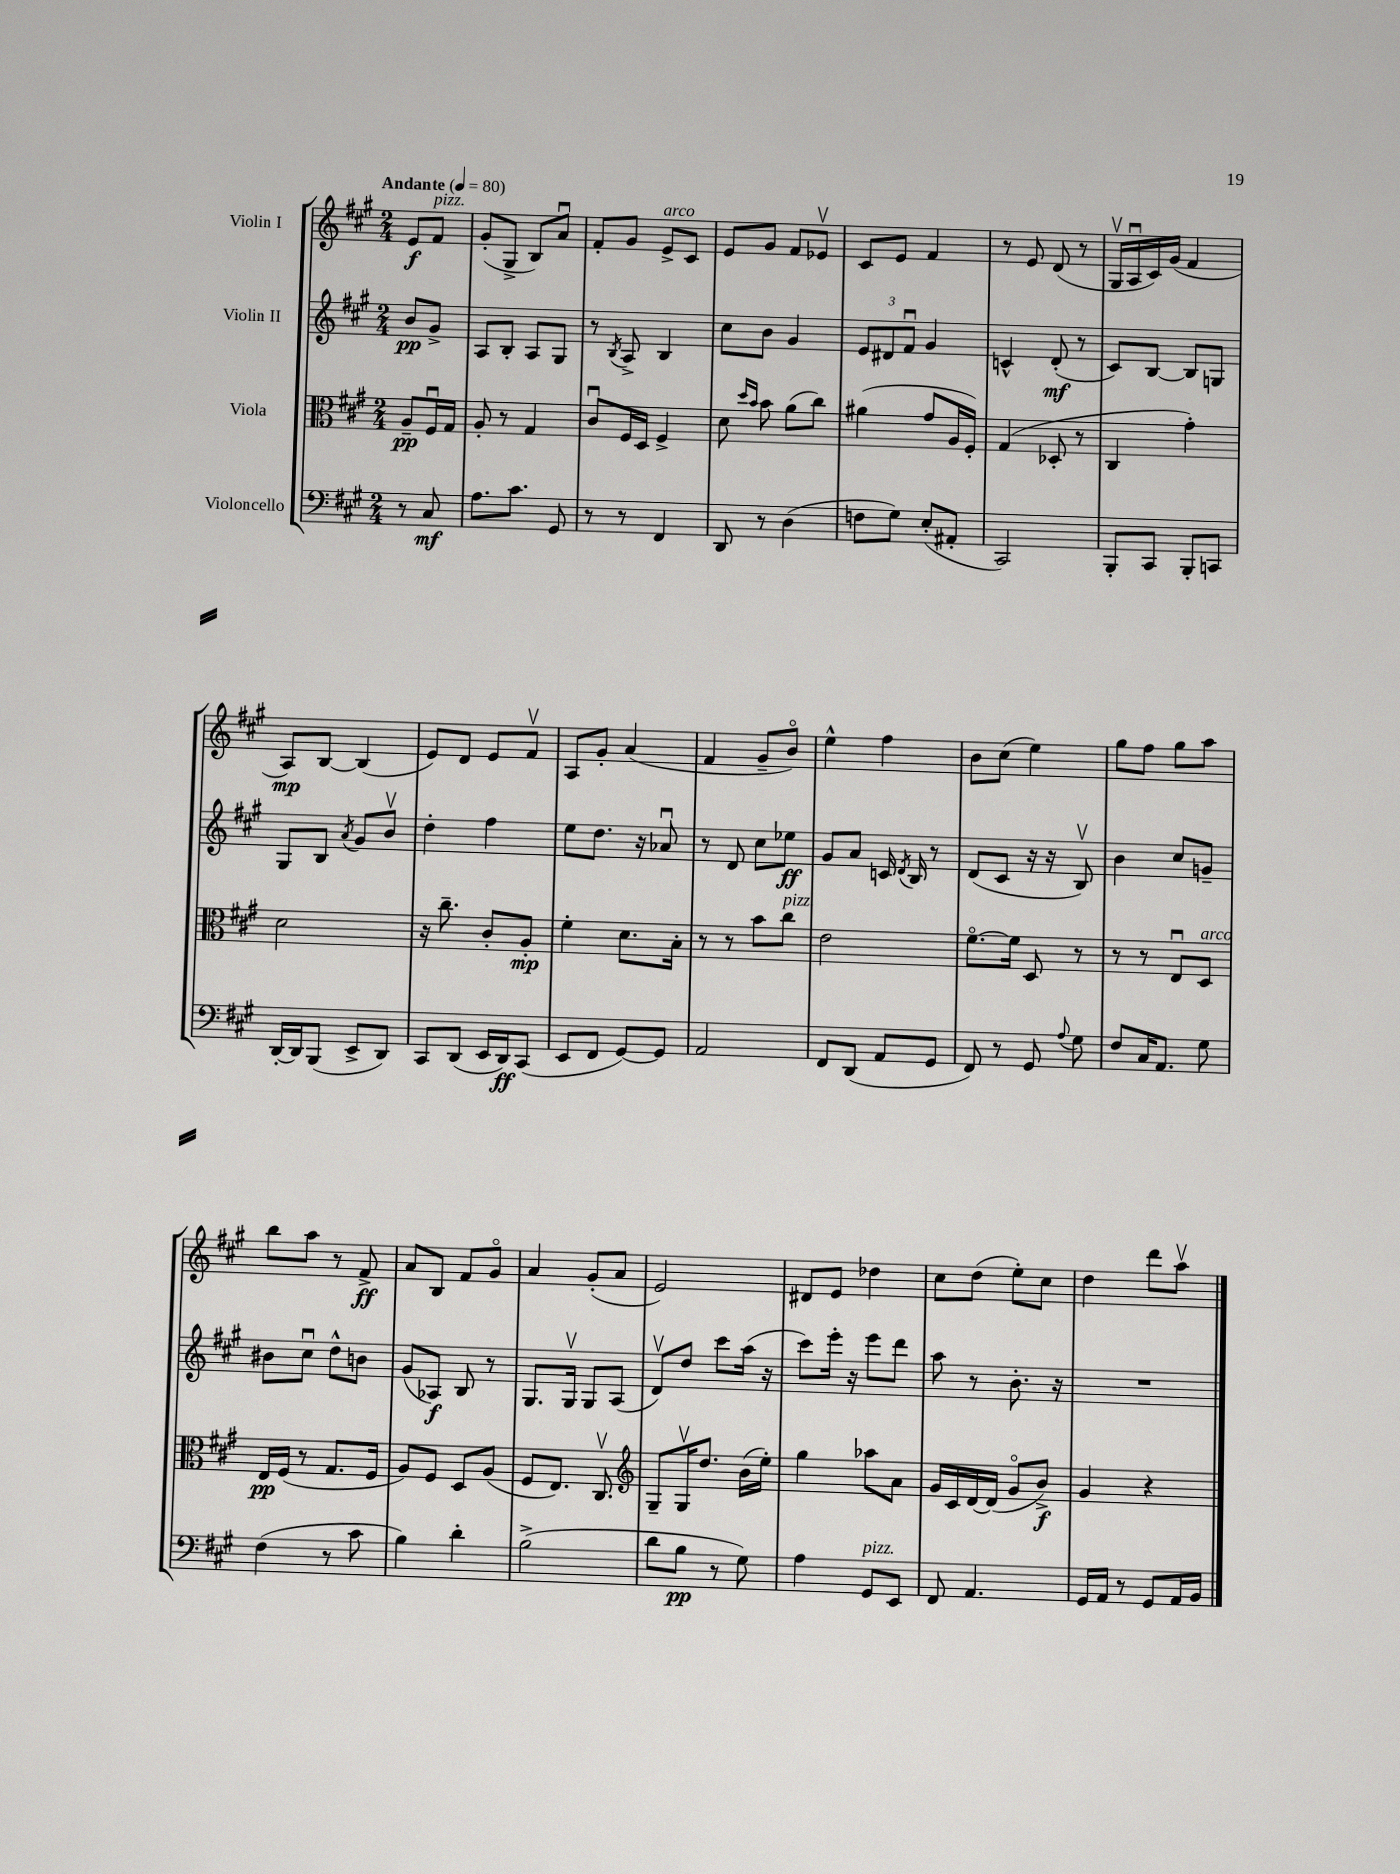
<<
\new StaffGroup <<
\new Staff = "s0" \with { instrumentName = "Violin I" } {
    \clef treble \key a \major \numericTimeSignature \time 2/4 \partial 4 \tempo "Andante" 4 = 80
    \autoBeamOff e'8[\f fis'8]^\markup { \italic "pizz." } |
    gis'8[-.( gis8]-> b8[) a'8]\downbow |
    fis'8[-. gis'8] e'8[->^\markup { \italic "arco" } cis'8] |
    e'8[ gis'8] fis'8[ ees'8]\upbow |
    cis'8[ e'8] fis'4 |
    r8 e'8 d'8( r8 |
    gis16[\upbow a16\downbow cis'16) gis'16]( fis'4 |
    a8[\mp) b8]~ b4( |
    e'8[) d'8] e'8[ fis'8]\upbow |
    a8[ gis'8]-. a'4( |
    fis'4 gis'8[-- b'8]\flageolet) |
    e''4-^ fis''4 |
    b'8[ cis''8]( e''4) |
    gis''8[ fis''8] gis''8[ a''8] |
    b''8[ a''8] r8 fis'8->\ff |
    a'8[ b8] fis'8[ gis'8]\flageolet |
    a'4 gis'8[-.( a'8] |
    e'2) |
    dis'8[ e'8] des''4 |
    cis''8[ d''8]( e''8[-.) cis''8] |
    d''4 d'''8[ a''8]\upbow \bar "|." |
}
\new Staff = "s1" \with { instrumentName = "Violin II" } {
    \clef treble \key a \major \numericTimeSignature \time 2/4 \partial 4
    \autoBeamOff b'8[\pp gis'8]-> |
    a8[ b8]-. a8[ gis8] |
    r8 \acciaccatura { b8 } a8-> b4 |
    cis''8[ b'8] gis'4 |
    \tuplet 3/2 { e'8[ dis'8 fis'8]\downbow } gis'4 |
    c'4-^ d'8-.\mf( r8 |
    cis'8[) b8]~ b8[ g8] |
    gis8[ b8] \acciaccatura { a'8 } gis'8[ b'8]\upbow |
    d''4-. fis''4 |
    e''8[ d''8.] r16 aes'8\downbow |
    r8 d'8 cis''8[ ees''8]\ff |
    gis'8[ a'8] c'16 \acciaccatura { d'8 } b16 r8 |
    d'8[( cis'8] r16 r16 b8\upbow) |
    b'4 cis''8[ g'8]-- |
    bis'8[ cis''8]\downbow d''8[-^ b'8] |
    gis'8[( aes8]\f) b8 r8 |
    gis8.[ gis16]\upbow gis8[ a8]( |
    d'8[\upbow) d''8] cis'''8[ a''16]( r16 |
    cis'''8[) e'''16]-. r16 e'''8[ d'''8] |
    a''8 r8 b'8.-. r16 |
    R2 \bar "|." |
}
\new Staff = "s2" \with { instrumentName = "Viola" } {
    \clef alto \key a \major \numericTimeSignature \time 2/4 \partial 4
    \autoBeamOff a8[--\pp fis16\downbow gis16] |
    a8-. r8 gis4 |
    cis'8[\downbow fis16 d16] fis4-> |
    d'8 \grace { d''16[ b'16] } b'8 a'8[( cis''8]) |
    ais'4( gis'8[ a16 fis16]-.) |
    gis4( des8-. r8 |
    cis4 gis'4-.) |
    d'2 |
    r16 cis''8.-- cis'8[-. a8]-.\mp |
    fis'4-. d'8.[ b16]-. |
    r8 r8 b'8[ cis''8]^\markup { \italic "pizz." } |
    e'2 |
    fis'8.[~\flageolet fis'16] d8 r8 |
    r8 r8 e8[\downbow d8]^\markup { \italic "arco" } |
    e16[\pp fis16]( r8 gis8.[ fis16] |
    a8[) fis8] d8[ a8]( |
    fis8[ e8.]) cis8.\upbow |
    \clef treble gis8[-- gis16\upbow d''8.] b'16[( e''16]-.) |
    gis''4 aes''8[ a'8] |
    gis'16[ cis'16 d'16~ d'16]( gis'8[\flageolet b'8]->\f) |
    gis'4 r4 \bar "|." |
}
\new Staff = "s3" \with { instrumentName = "Violoncello" } {
    \clef bass \key a \major \numericTimeSignature \time 2/4 \partial 4
    \autoBeamOff r8 cis8\mf |
    a8.[ cis'8.] gis,8 |
    r8 r8 fis,4 |
    d,8 r8 d4( |
    f8[ gis8]) e8[-.( ais,8]-. |
    cis,2) |
    b,,8[-. cis,8] b,,8[-. c,8] |
    d,16[~-. d,16 b,,8]( e,8[-> d,8]) |
    cis,8[ d,8]( e,16[ d,16\ff) cis,8]( |
    e,8[ fis,8] gis,8[~) gis,8] |
    a,2 |
    fis,8[ d,8]( a,8[ gis,8] |
    fis,8) r8 gis,8 \appoggiatura { a8 } gis8 |
    fis8[ cis16 a,8.] gis8 |
    fis4( r8 cis'8 |
    b4) d'4-. |
    b2->( |
    d'8[ b8]\pp r8 gis8) |
    a4 gis,8[^\markup { \italic "pizz." } e,8] |
    fis,8 a,4. |
    gis,16[ a,16] r8 gis,8[ a,16 b,16] \bar "|." |
}
>>
>>
\layout { \context { \Score \remove "Bar_number_engraver" } }
